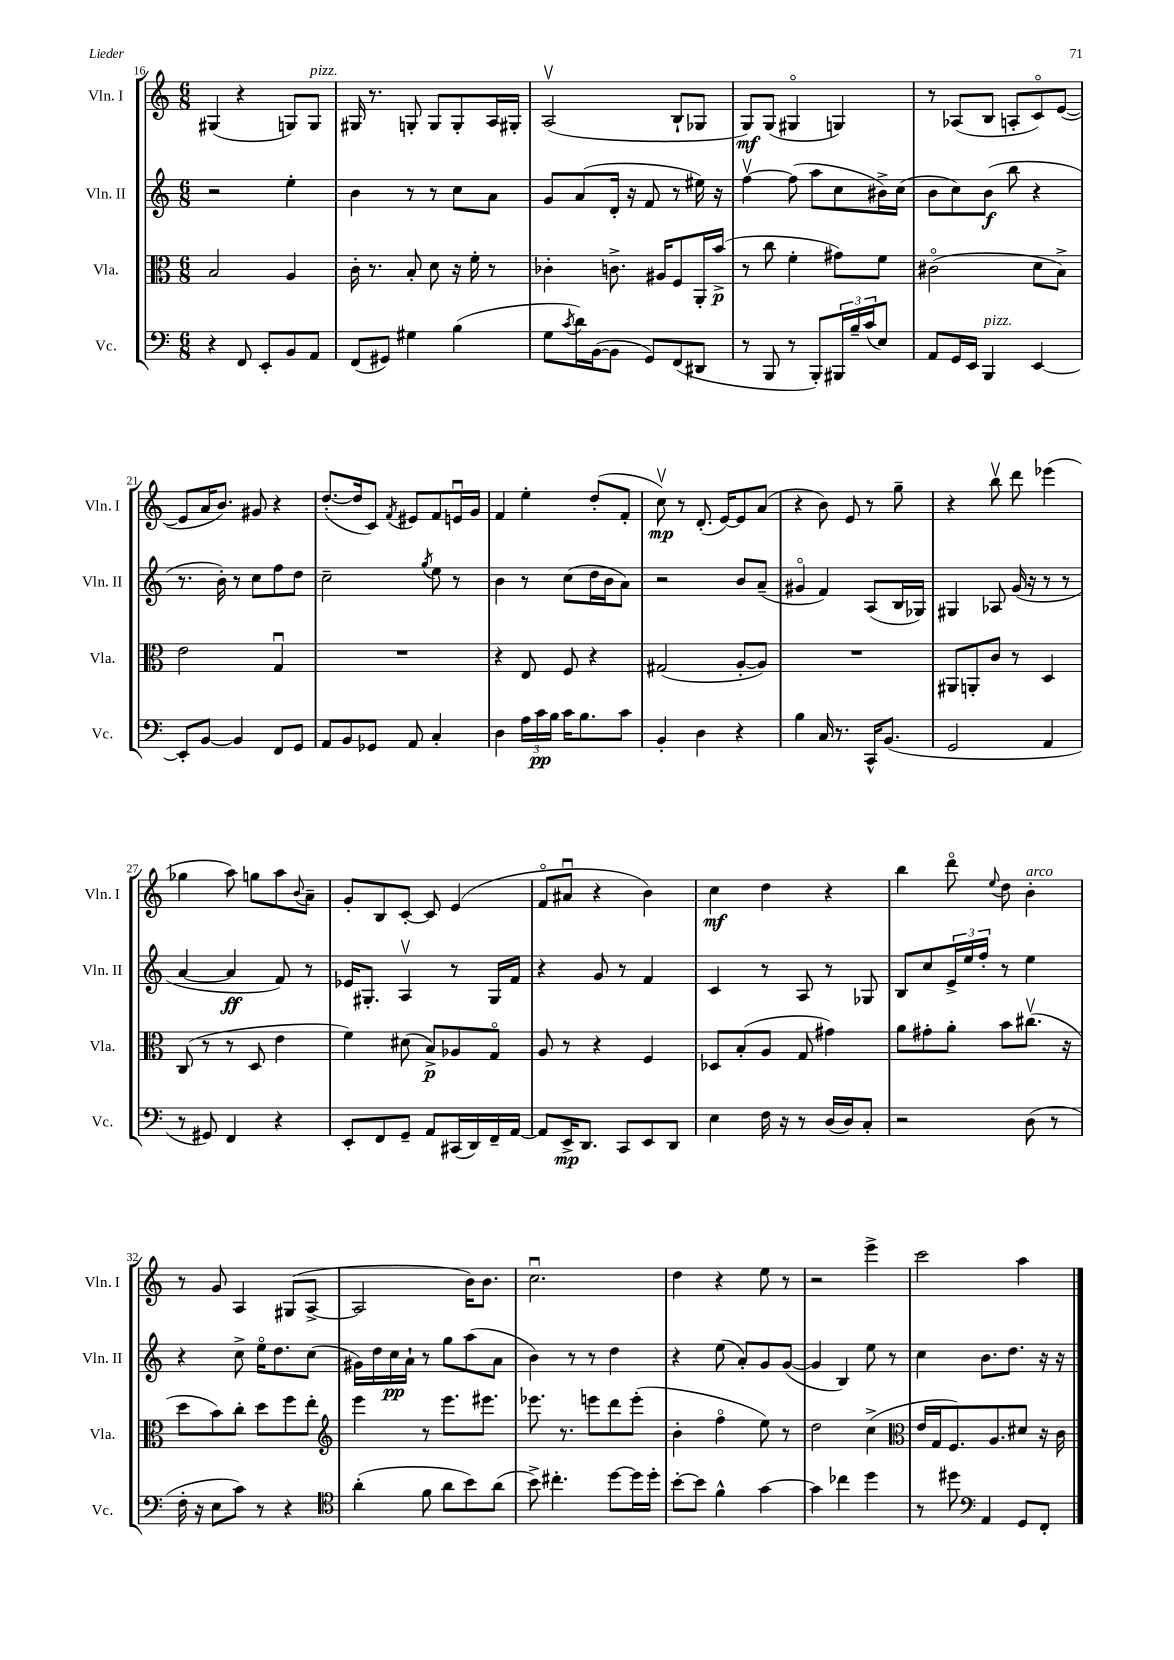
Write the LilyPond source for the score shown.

<<
\new StaffGroup <<
\new Staff = "s0" \with { instrumentName = "Vln. I" shortInstrumentName = "Vln. I" } {
    \clef treble \key c \major \numericTimeSignature \time 6/8
    gis4( r4 g8) g8^\markup { \italic "pizz." } |
    gis16 r8. g8-. g8 g8-. a16 gis16-. |
    a2\upbow( b8-! ges8 |
    g8\mf) g8( gis4\flageolet g4) |
    r8 aes8( b8 a8-. c'8\flageolet) e'8~( |
    e'8 a'16 b'8.) gis'8 r4 |
    d''8.~-.( d''16 c'8) \acciaccatura { f'8 } eis'8 f'8 e'16\downbow g'16 |
    f'4 e''4-. d''8-.( f'8-. |
    c''8\upbow\mp) r8 d'8.-.( e'16~) e'8 a'8( |
    r4 b'8) e'8 r8 g''8-- |
    r4 b''8\upbow d'''8 ees'''4( |
    ges''4 a''8) g''8 a''8 \appoggiatura { b'8 } a'8-- |
    g'8-. b8 c'8~-. c'8 e'4( |
    f'8\flageolet ais'8\downbow r4 b'4) |
    c''4\mf d''4 r4 |
    b''4 d'''8\flageolet \appoggiatura { e''8 } d''8 b'4-.^\markup { \italic "arco" } |
    r8 g'8 a4 gis8( a8~-> |
    a2 b'16) b'8. |
    c''2.\downbow |
    d''4 r4 e''8 r8 |
    r2 e'''4-> |
    c'''2 a''4 \bar "|." |
}
\new Staff = "s1" \with { instrumentName = "Vln. II" shortInstrumentName = "Vln. II" } {
    \clef treble \key c \major \numericTimeSignature \time 6/8
    r2 e''4-. |
    b'4 r8 r8 c''8 a'8 |
    g'8 a'8( d'16-. r16 f'8 r8 eis''16) r16 |
    f''4~\upbow f''8( a''8 c''8 bis'16->) c''16( |
    b'8 c''8) b'8\f( b''8 r4 |
    r8. b'16-.) r8 c''8 f''8 d''8 |
    c''2-- \acciaccatura { g''8 } e''8 r8 |
    b'4 r8 c''8( d''16 b'16 a'8) |
    r2 b'8 a'8--( |
    gis'4\flageolet f'4) a8( b16 ges16) |
    gis4 aes8 g'16( r16 r8 r8 |
    a'4~ a'4\ff f'8) r8 |
    ees'16 gis8.-. a4\upbow r8 gis16 f'16 |
    r4 g'8 r8 f'4 |
    c'4 r8 a8 r8 ges8 |
    b8 c''8 \tuplet 3/2 { e'16-> e''16 f''16-. } r8 e''4 |
    r4 c''8-> e''16\flageolet d''8. c''8( |
    gis'16) d''16 c''16\pp a'16-! r8 g''8 a''8( a'8 |
    b'4) r8 r8 d''4 |
    r4 e''8( a'8-.) g'8 g'8~( |
    g'4 b4) e''8 r8 |
    c''4 b'8. d''8. r16 r16 \bar "|." |
}
\new Staff = "s2" \with { instrumentName = "Vla." shortInstrumentName = "Vla." } {
    \clef alto \key c \major \numericTimeSignature \time 6/8
    b2 a4 |
    c'16-. r8. b8-. d'8 r16 f'16-. r8 |
    ces'4-. c'8.-> ais16 f8 a,16-. b'16->\p( |
    r8 c''8 f'4-. gis'8) f'8 |
    cis'2\flageolet( d'8 b8->) |
    e'2 g4\downbow |
    R2. |
    r4 e8 f8 r4 |
    gis2( a8~-. a8) |
    R2. |
    ais,8 a,8-. c'8 r8 d4 |
    c8( r8 r8 d8 e'4 |
    f'4) dis'8( b8->\p) aes8 g8\flageolet |
    a8 r8 r4 f4 |
    des8 b8-.( a8 g8 gis'4) |
    a'8 gis'8-. a'8-. b'8 cis''8.\upbow( r16 |
    d''8 b'8) c''8-. d''8 f''8 e''8-. |
    \clef treble e'''4 r8 e'''8. eis'''8. |
    ees'''8. r8. e'''8 d'''8 e'''8-.( |
    b'4-. f''4\flageolet e''8) r8 |
    d''2 c''4->( |
    \clef alto e'16 g16 f8.) a8. dis'8 r16 c'16 \bar "|." |
}
\new Staff = "s3" \with { instrumentName = "Vc." shortInstrumentName = "Vc." } {
    \clef bass \key c \major \numericTimeSignature \time 6/8
    r4 f,8 e,8-. b,8 a,8 |
    f,8( gis,8) gis4 b4( |
    g8 \acciaccatura { c'8 } d'16) b,16~( b,8 g,8) f,8( dis,8 |
    r8 b,,8 r8 b,,8-.) \tuplet 3/2 { bis,,16 b16-- c'16( } e8) |
    a,8 g,16 e,16 b,,4^\markup { \italic "pizz." } e,4~ |
    e,8-. b,8~ b,4 f,8 g,8 |
    a,8 b,8 ges,8 a,8 c4-. |
    d4 \tuplet 3/2 { a16 c'16\pp b16 } c'16 b8. c'8 |
    b,4-. d4 r4 |
    b4 c16 r8. c,16-^ b,8.( |
    g,2 a,4 |
    r8 gis,8) f,4 r4 |
    e,8-. f,8 g,8-- a,8 cis,16( d,16) f,16-- a,16~ |
    a,8 e,16->\mp d,8. c,8 e,8 d,8 |
    e4 f16 r16 r8 d16( d16) c8-. |
    r2 d8( r8 |
    f16-. r16 e8 c'8) r8 r4 |
    \clef tenor a'4-.( f'8 a'8 b'8) a'8( |
    b'8->) cis''4.-. d''8~ d''16 d''16-. |
    b'8~-. b'8 f'4-^ g'4~ |
    g'4 ces''4 d''4 |
    r8 dis''8 \clef bass a,4 g,8 f,8-. \bar "|." |
}
>>
>>
\layout { \context { \Score currentBarNumber = #16 } }
